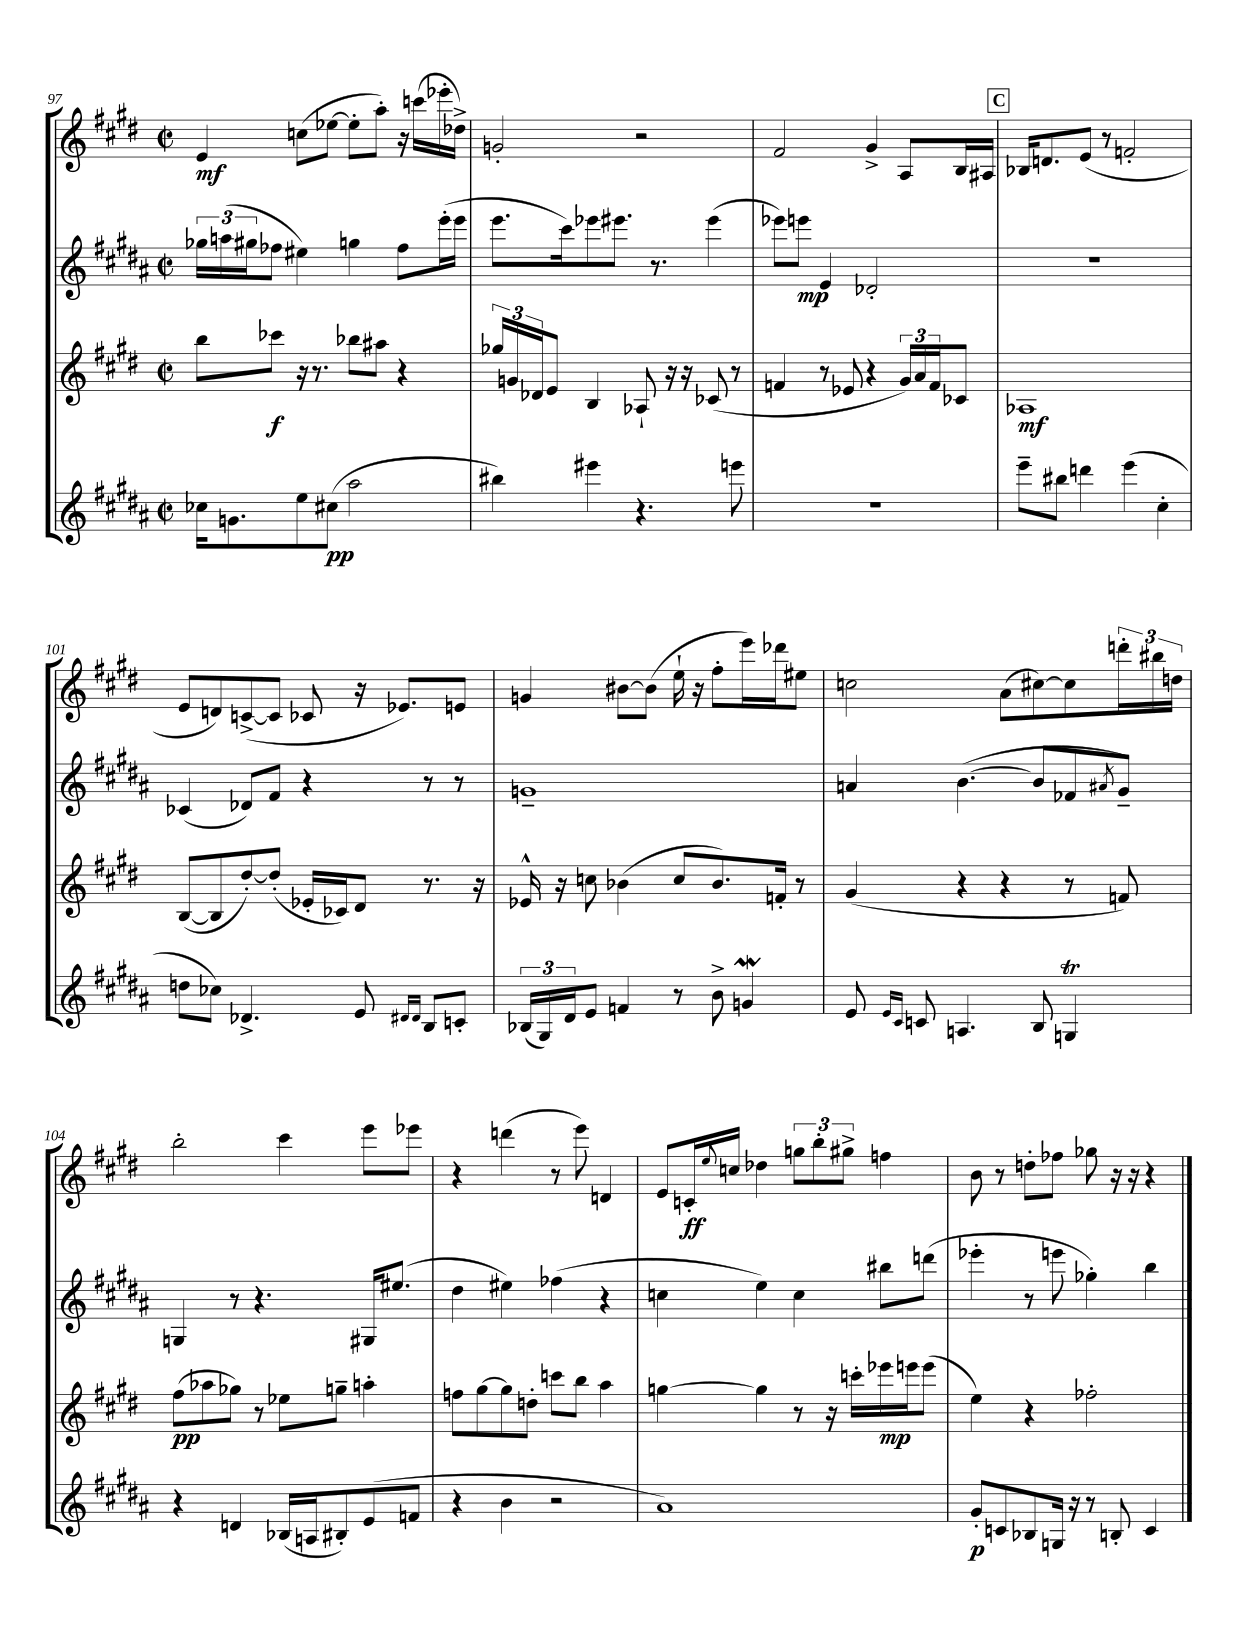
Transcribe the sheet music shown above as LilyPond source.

<<
\new StaffGroup <<
\new Staff = "s0" {
    \clef treble \key e \major \defaultTimeSignature \time 2/2
    e'4\mf c''8( ees''8~ ees''8-. a''8-.) r16 c'''16( ees'''16-. des''16->) |
    g'2-. r2 |
    fis'2 gis'4-> a8 b16 ais16 |
    \mark \markup { \box "C" } bes16 d'8. e'8( r8 f'2-. |
    e'8 d'8) c'8~->( c'8 ces'8 r16 ees'8.) e'8 |
    g'4 bis'8~ bis'8( e''16-! r16 fis''8-. e'''16) des'''16 eis''8 |
    c''2 a'8( cis''8~) cis''8 \tuplet 3/2 { d'''16-. bis''16 d''16 } |
    b''2-. cis'''4 e'''8 ees'''8 |
    r4 d'''4( r8 e'''8) d'4 |
    e'8 c'16-.\ff \appoggiatura { e''8 } c''16 des''4 \tuplet 3/2 { g''8 b''8-. gis''8-> } f''4 |
    b'8 r8 d''8-. fes''8 ges''8 r16 r16 r4 \bar "|." |
}
\new Staff = "s1" {
    \clef treble \key b \major \defaultTimeSignature \time 2/2
    \tuplet 3/2 { ges''16 a''16( gis''16 } fes''8 eis''4) g''4 fes''8 e'''16-.( e'''16 |
    e'''8. cis'''16) ees'''8 eis'''8. r8. eis'''4( |
    ees'''8) e'''8\mp e'4 des'2-. |
    \mark \markup { \box "C" } r1 |
    ces'4( des'8) fis'8 r4 r8 r8 |
    g'1-- |
    a'4 b'4.~( b'8 fes'8 \acciaccatura { ais'8 } gis'8--) |
    g4 r8 r4. gis16 eis''8.( |
    dis''4 eis''4) fes''4( r4 |
    c''4 e''4) c''4 bis''8 d'''8( |
    ees'''4-. r8 e'''8 ges''4-.) b''4 \bar "|." |
}
\new Staff = "s2" {
    \clef treble \key e \major \defaultTimeSignature \time 2/2
    b''8 ces'''8\f r16 r8. bes''8 ais''8 r4 |
    \tuplet 3/2 { ges''16 g'16 des'16 } e'8 b4 aes8-! r16 r16 ces'8( r8 |
    f'4 r8 ees'8 r4 \tuplet 3/2 { gis'16) a'16 f'16 } ces'8 |
    \mark \markup { \box "C" } aes1\mf |
    b8~( b8 dis''8~-.) dis''8-.( ees'16-. ces'16) dis'8 r8. r16 |
    ees'16-^ r16 c''8 bes'4( c''8 bes'8.) f'16-. r8 |
    gis'4( r4 r4 r8 f'8) |
    fis''8\pp( aes''8 ges''8) r8 ees''8 g''8-- a''4-. |
    f''8 gis''8~ gis''8 d''8-. c'''8 b''8 a''4 |
    g''4~ g''4 r8 r16 c'''16-. ees'''16\mp e'''16 e'''8( |
    e''4) r4 fes''2-. \bar "|." |
}
\new Staff = "s3" {
    \clef treble \key b \major \defaultTimeSignature \time 2/2
    ces''16 g'8. e''8 cis''8\pp( ais''2 |
    bis''4) eis'''4 r4. e'''8 |
    r1 |
    \mark \markup { \box "C" } e'''8-- bis''8 d'''4 e'''4( cis''4-. |
    d''8 ces''8) des'4.-> e'8 \grace { dis'16 dis'16 } b8 c'8-. |
    \tuplet 3/2 { bes16( gis16) dis'16 } e'8 f'4 r8 b'8-> g'4\mordent |
    e'8 \grace { e'16 cis'16 } c'8 a4. b8 g4\trill |
    r4 d'4 bes16( a16 bis8-.) e'8( f'8 |
    r4 b'4 r2 |
    ais'1) |
    gis'8-.\p c'8 bes8 g16 r16 r8 b8-. c'4 \bar "|." |
}
>>
>>
\layout { \context { \Score currentBarNumber = #97 } }
